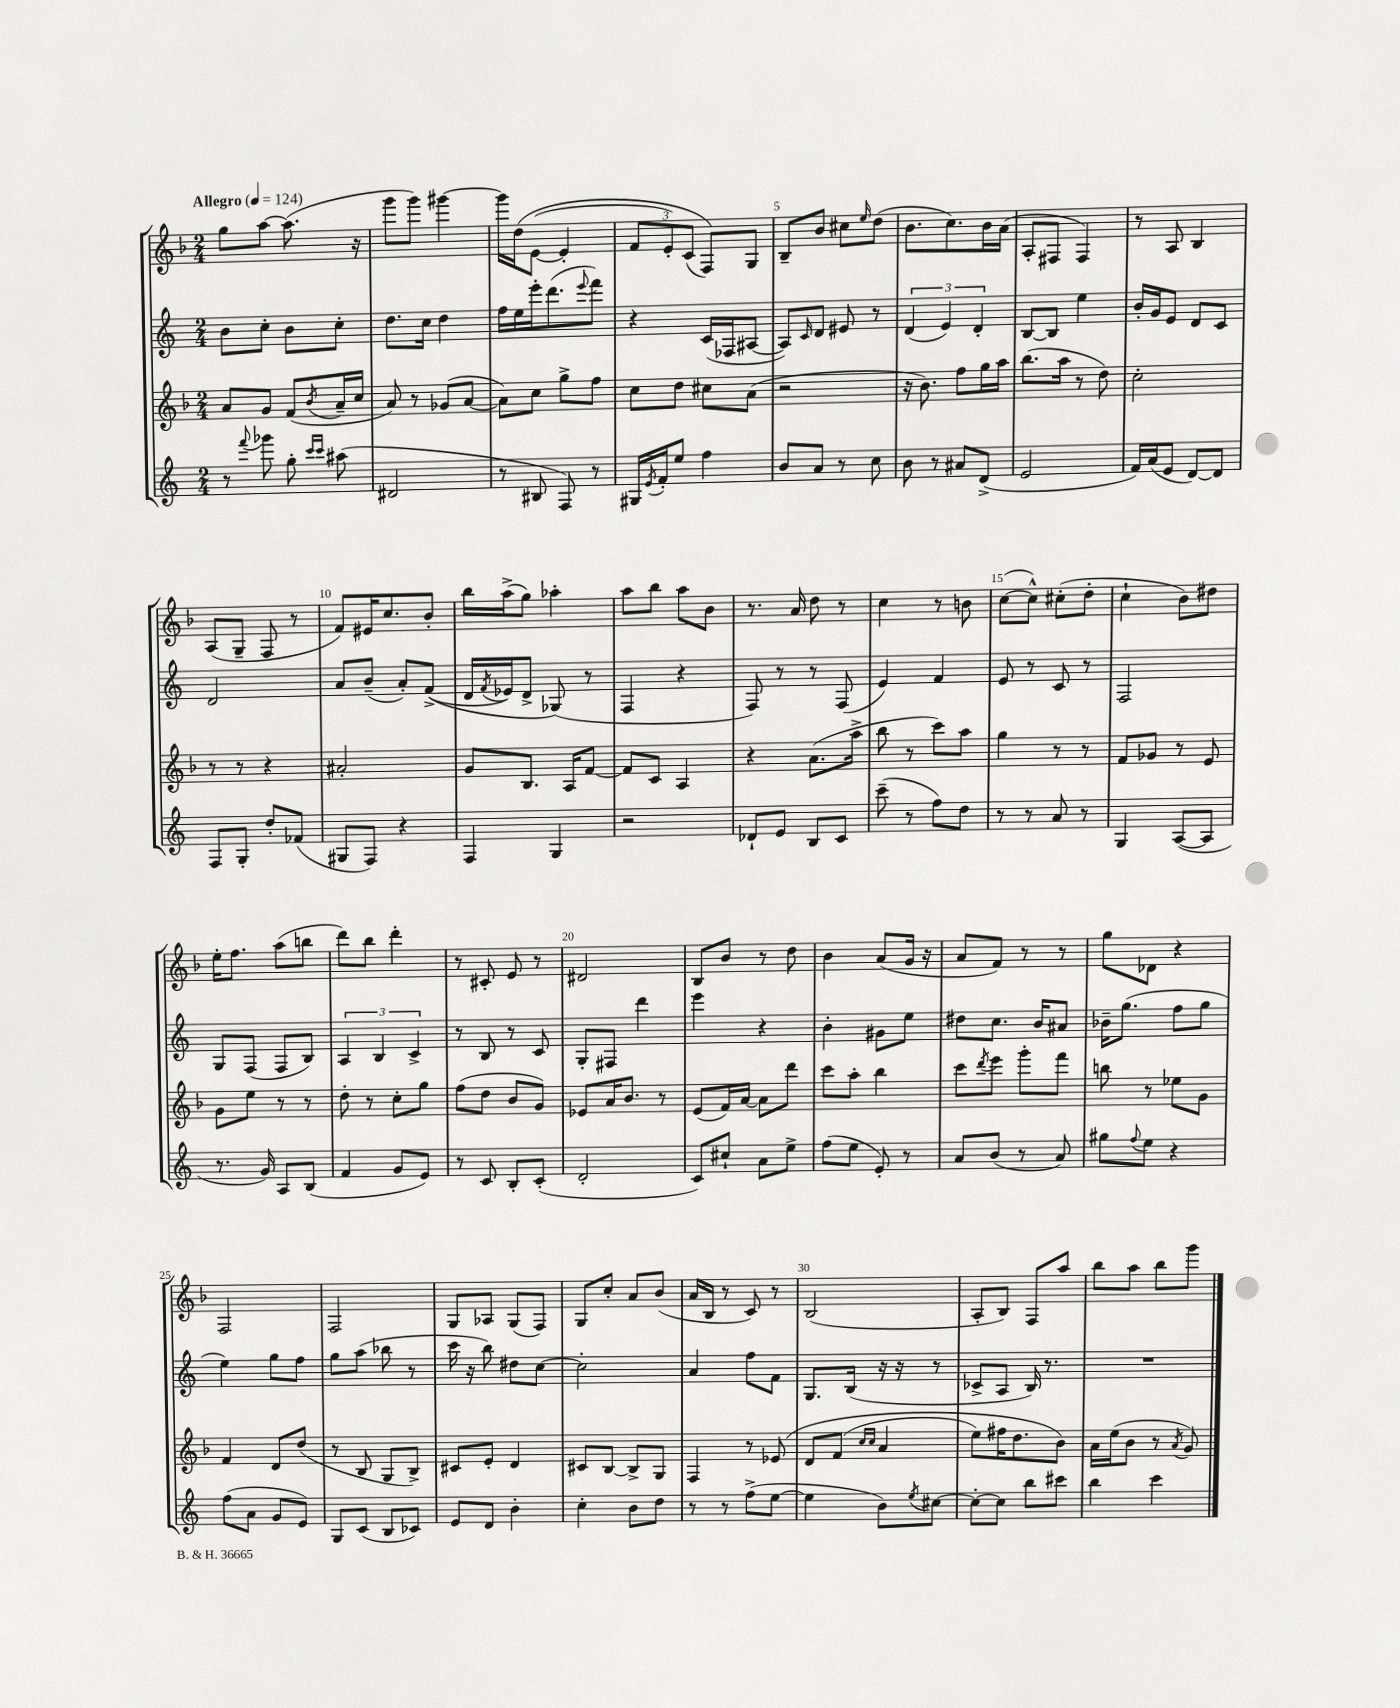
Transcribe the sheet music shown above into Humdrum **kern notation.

**kern	**kern	**kern	**kern
*part4	*part3	*part2	*part1
*staff4	*staff3	*staff2	*staff1
*clefG2	*clefG2	*clefG2	*clefG2
*k[]	*k[b-]	*k[]	*k[b-]
*M2/4	*M2/4	*M2/4	*M2/4
*MM124	*MM124	*MM124	*MM124
=1	=1	=1	=1
!	!	!	!LO:TX:a:B:t=Allegro
8r	8a/L	8b\L	8gg\L
8qqfff/	.	.	.
8ggg-X\	8g/J	8cc'\J	[8aa\J
8gg'\	(8f/L	8b\L	(8.aa\]
16qqccc/LL	.	.	.
16qqccc/JJ	8qb-/	.	.
(8aa#X\	16a~/L	8cc'\J	.
.	16cc/JJ	.	16r
=2	=2	=2	=2
2d#X/	8a/)	8.dd\L	8ggg\L
.	8r	.	8ggg\J)
.	.	16cc\Jk	.
.	(8g-X/L	4dd\	[4ggg#X\
.	[8a/J	.	.
=3	=3	=3	=3
8r	8a\L])	16ff\LL	16ggg#\LL]
.	.	16ee\	(16dd\J
8B#X/	8cc\J	16eee'\J	([8e\J
.	.	(8.ddd\	.
8F/)	8gg^\L	.	4e'/]
.	.	8qqeee/	.
8r	8ff\J	8fff\J)	.
=4	=4	=4	=4
16G#X/LL	8cc\L	4r	12f/L
8qe/	.	.	.
16f'/J	.	.	.
.	.	.	12e'/)
8ee/J	8dd\J	.	.
.	.	.	(12c/J
4ff\	8cc#X\L	(16c/LL	8F/L))
.	.	16F-X/J	.
.	(8a\J	[8A#X/J	8G/J
=5	=5	=5	=5
8b/L	2r	8A#/L])	8B-~/L
.	.	16qqc/	.
8a/J	.	8d/J	8b-/J
8r	.	8e#X/	8cc#X\L
.	.	.	16qqee/
8cc\	.	8r	(8dd\J
=6	=6	=6	=6
8b\	16r	(6d/	8.b-\L
.	8.b-\)	.	.
8r	.	.	.
.	.	6e/)	.
.	.	.	8.cc\)
8a#X/L	8ff\L	.	.
.	.	6d'/	.
(8d^/J	16gg\L	.	16b-\L
.	16aa\JJ	.	(16a\JJ
=7	=7	=7	=7
2e/	(8.bb-\L	[8B/L	8A'/L
.	.	8B/J]	8F#X/J
.	16aa\Jk	.	.
.	8r	4ee\	4F#/)
.	8dd\)	.	.
=8	=8	=8	=8
16f/LL)	2cc'\	16b'/LL	8r
(16a/J	.	16g/J	.
8e/J	.	8e/J	8A/
[8d/L)	.	8d/L	4B-/
8d/J]	.	8c/J	.
!!LO:LB:g=z
=9	=9	=9	=9
8F/L	8r	2d/	(8A/L
8G'/J	8r	.	8G~/J
8dd'/L	4r	.	8F/
(8f-X/J	.	.	8r
=10	=10	=10	=10
8G#X/L	2a#X'/	8a/L	8f/L)
8F/J)	.	(8b~/J	16e#X/K
.	.	.	8.cc/
4r	.	8a'/L)	.
.	.	((8f^/J	8b-'/J
=11	=11	=11	=11
4F/	8g/L	16d/LL	16bb-\LL
.	.	8qf/	.
.	.	16e-X/J)	(16aa^\J
.	8.B-/J	8d^/J	8gg\J)
4G/	.	(8G-X/)	4aa-X'\
.	16A/KL	.	.
.	[8f/J	8r	.
=12	=12	=12	=12
2r	8f/L]	4F/	8aa\L
.	8c/J	.	8bb-\J
.	4A/	4r	8aa\L
.	.	.	8b-\J
=13	=13	=13	=13
8d-X`/L	4r	8F/)	8.r
8e/J	.	8r	.
.	.	.	16a/
8B/L	(8.a\L	8r	8dd\
8c/J	.	(8F/	8r
.	16aa^\Jk	.	.
=14	=14	=14	=14
(8ccc~\	8bb-\	4e/)	4cc\
8r	8r	.	.
8ff\L)	8ccc\L)	4f/	8r
8dd\J	8aa\J	.	8bn\
=15	=15	=15	=15
8r	4gg\	8e/	([8cc\L
8r	.	8r	8cc^^\J])
8a/	8r	8c/	(8cc#X'\L
8r	8r	8r	8dd'\J
=16	=16	=16	=16
4G/	8f/L	2F/	4cc`\
.	8g-X/J	.	.
([8A/L	8r	.	8b-\L)
8A/J]	8e/	.	8dd#X\J
!!LO:LB:g=z
=17	=17	=17	=17
8.r	8g\L	8G/L	16ee'\KL
.	.	.	8.ff\J
.	8ee\J	(8F/J	.
16g/)	.	.	.
8A/L	8r	8F/L	(8aa\L
(8B/J	8r	8B/J)	8bbn\J
=18	=18	=18	=18
4f/	8dd'\	6A/	8ddd\L)
.	8r	.	8bb-\J
.	.	6B/	.
8g/L	8cc'\L	.	4ddd'\
.	.	6c^/	.
8e/J)	8gg\J	.	.
=19	=19	=19	=19
8r	(8ff\L	8r	8r
8c/	8dd\J	8B/	8c#X'/
8B'/L	8b-/L	8r	8e/
(8c'/J	8g/J)	8c/	8r
=20	=20	=20	=20
2d'/	8e-X/L	8G'/L	2d#X/
.	16a/K	8F#X/J	.
.	8.b-/J	.	.
.	.	4ddd\	.
.	8r	.	.
=21	=21	=21	=21
8c/L)	(8e/L	4eee\	8B-/L
8cc#X`/J	16f/L)	.	8b-/J
.	[16a/JJ	.	.
8a\L	8a\L]	4r	8r
8ee^\J	8ddd\J	.	8dd\
=22	=22	=22	=22
(8ff\L	8ccc\L	4b'\	4b-\
8ee\J	8aa'\J	.	.
8e'/)	4bb-\	8g#X\L	(8a/L
8r	.	8ee\J	16g/Jk
.	.	.	16r
=23	=23	=23	=23
8a/L	8ccc\L	8dd#X\L	8a/L
.	8qddd/	.	.
(8b/J	8eee\J	8.cc\J	8f/J)
8r	8ggg'\L	.	8r
.	.	16b/KL	.
8a/)	8fff\J	8a#X/J	8r
=24	=24	=24	=24
8gg#X\L	8bbn\	16b-X~\KL	8gg\L
.	.	(8.gg\J	.
8qqff/	.	.	.
8ee\J	8r	.	8d-X\J
4r	8ee-X\L	8ff\L	4r
.	8g\J	8gg\J	.
!!LO:LB:g=z
=25	=25	=25	=25
(8ff\L	4f/	4ee\)	2F/
8a\J	.	.	.
8g/L	8d/L	8gg\L	.
8e/J)	(8dd/J	8ff\J	.
=26	=26	=26	=26
8G/L	8r	8gg\L	2F/
(8c/J	8B-/	(8aa\J	.
8B/L	8G/L	8bb-X\	.
8c-X/J)	8B-^/J)	8r	.
=27	=27	=27	=27
8e/L	8c#X/L	16ccc\	8G/L
.	.	16r	.
8d/J	8e'/J	8bb\)	8A-X/J
4b'\	4d/	8dd#X\L	(8G/L
.	.	[8cc\J	8F/J)
=28	=28	=28	=28
4cc'\	8c#X/L	2cc'\]	8G/L
.	[8B-/J	.	8cc'/J
8b\L	8B-^/L]	.	8a/L
8dd\J	8G/J	.	(8b-/J
=29	=29	=29	=29
8r	4F/	4a/	16a/LL
.	.	.	16B-/JJ
8r	.	.	8r
(8ff^\L	8r	8ff\L	8c/)
[8ee\J	(8e-X/	8f\J	8r
=30	=30	=30	=30
4ee\]	8d/L	8.G/L	(2B-/
.	(8f/J	.	.
.	.	(16B/Jk	.
.	16qqcc/LL	.	.
.	16qqcc/JJ	.	.
8b\L)	4a/	16r	.
.	.	16r	.
8qee/	.	.	.
[8cc#X\J	.	8r	.
=31	=31	=31	=31
8cc#'\L_	8ee\L)	8c-X^/L	8A'/L
8cc#\J]	16ff#X\K	8A/J	8B-/J)
.	8.dd\	.	.
8bb\L	.	16B/)	8F/L
.	.	8.r	.
8ccc#X\J	8b-\J)	.	8aa/J
=32	=32	=32	=32
4bb\	16a\LL	2r	8bb-\L
.	(16ee\J	.	.
.	8b-\J	.	8aa\J
4ccc\	8r	.	8bb-\L
.	8qa/	.	.
.	8g/)	.	8ggg\J
==	==	==	==
*-	*-	*-	*-
